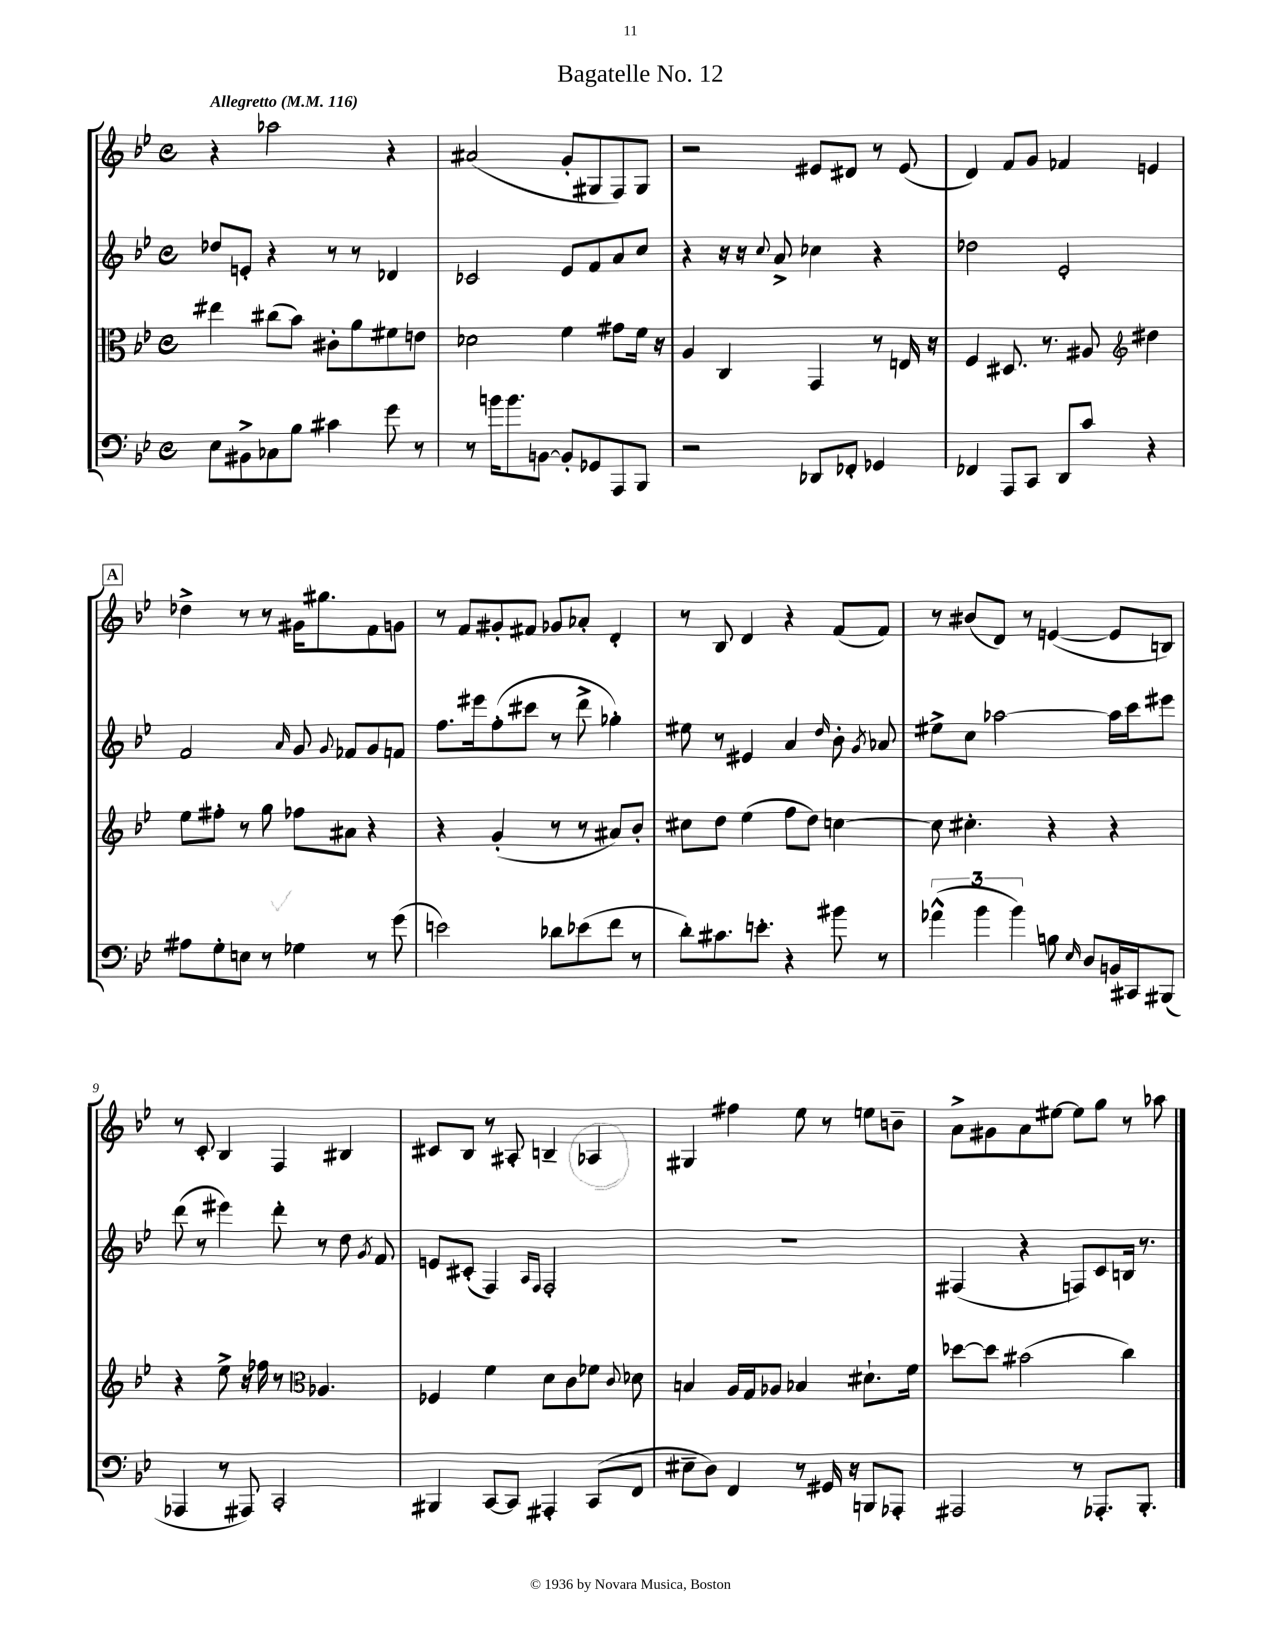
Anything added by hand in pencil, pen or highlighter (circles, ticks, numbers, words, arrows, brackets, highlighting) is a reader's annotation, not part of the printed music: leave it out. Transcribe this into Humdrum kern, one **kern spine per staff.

**kern	**kern	**kern	**kern
*part4	*part3	*part2	*part1
*staff4	*staff3	*staff2	*staff1
*clefF4	*clefC3	*clefG2	*clefG2
*k[b-e-]	*k[b-e-]	*k[b-e-]	*k[b-e-]
*M4/4	*M4/4	*M4/4	*M4/4
*met(c)	*met(c)	*met(c)	*met(c)
*MM116	*MM116	*MM116	*MM116
=1	=1	=1	=1
!	!	!	!LO:TX:a:B:t=Allegretto
8E-\L	4ee#X\	8dd-X/L	4r
8BB#X^\	.	8en'/J	.
8C-X\	(8cc#X\L	4r	2aa-X\
8B-\J	8b-\J)	.	.
4c#X\	8c#X'\L	8r	.
.	8a\	8r	.
8g\	8f#X\	4d-X/	4r
8r	8en\J	.	.
=2	=2	=2	=2
8r	2d-X\	2c-X/	(2a#X/
16bn\KL	.	.	.
8.b\	.	.	.
[8BBn\J	.	.	.
8BB'/L]	4f\	8e-/L	8g'/L
8GG-X/	.	8f/	8G#X/
8AAA/	8g#X\L	8a/	8F/)
8BBB-/J	16f\Jk	8cc/J	8G#/J
.	16r	.	.
=3	=3	=3	=3
2r	4A/	4r	2r
.	4C/	16r	.
.	.	16r	.
.	.	8qqcc/	.
.	.	8a^/	.
8DD-X/L	4GG/	4cc-X\	8e#X/L
8FF-X'/J	.	.	8d#X/J
4GG-X/	8r	4r	8r
.	16En/	.	(8e#/
.	16r	.	.
=4	=4	=4	=4
4FF-X/	4F/	2dd-X\	4d/)
8AAA/L	8.D#X/	.	8f/L
8CC/J	.	.	8g/J
.	8.r	.	.
8DD/L	.	2e-'/	4f-X/
8c/J	8A#X/	.	.
*	*clefG2	*	*
4r	4dd#X\	.	4en/
!!LO:LB:g=z
!!LO:REH:place=s1:t=A
=5	=5	=5	=5
8A#X\L	8ee-\L	2f/	4dd-X^\
8G'\	8ff#X'\J	.	.
8En\J	8r	.	8r
8r	8gg\	.	8r
.	.	16qqa/	.
4G-X\	8ff-X\L	8g/	16g#X\KL
.	.	.	8.gg#X\
.	.	8qqg/	.
.	8a#X\J	8f-X/L	.
8r	4r	8g/	8f\
(8g\	.	8fn/J	8gn\J
=6	=6	=6	=6
2en\)	4r	8.ff\L	8r
.	.	.	8f/L
.	.	16eee#X\k	.
.	(4g'/	(8ff'\	8g#X'/
.	.	8ccc#X\J	8f#X/J
8d-X\L	8r	8r	8g-X/L
(8e-X\	8r	8ddd^\	8a-X'/J
8f\J	8a#X/L)	4gg-X'\)	4d'/
8r	8b-'/J	.	.
=7	=7	=7	=7
8d'\L)	8cc#X\L	8ee#X\	8r
8.c#X\	8dd\J	8r	8B-/
.	(4ee-\	4e#X/	4d/
8.en'\J	.	.	.
4r	8ff\L	4a/	4r
.	8dd\J)	.	.
.	.	16qqdd/	.
8b#X\	[4ccn\	8b-'\	(8f/L
.	.	8qg/	.
8r	.	8a-X/	8f/J)
=8	=8	=8	=8
(6a-X^^\	8cc\]	8ee#X^\L	8r
.	4.cc#X'\	8cc\J	(8b#X/L
6b-\	.	.	.
.	.	[2aa-X\	8d/J)
6b-\)	.	.	.
.	.	.	8r
8Bn\	4r	.	([4en/
16qqE-/	.	.	.
8D/L	.	.	.
16BBn/L	4r	16aa-\LL]	8e/L]
16CC#X/J	.	16ccc\J	.
(8BBB#X/J	.	8eee#X\J	8Bn/J)
!!LO:LB:g=z
=9	=9	=9	=9
4AAA-X/	4r	(8ddd\	8r
.	.	8r	8c'/
8r	8ee-^\	4eee#X\)	4B-/
8AAA#X/)	16r	.	.
.	16ff-X\	.	.
2CC'/	8r	8ddd'\	4F/
*	*clefC3	*	*
.	4.A-X/	8r	.
.	.	8dd\	4B#X/
.	.	8qg/	.
.	.	8f/	.
=10	=10	=10	=10
4BBB#X/	4F-X/	8en/L	8c#X/L
.	.	(8c#X'/J	8B-/J
[8CC/L	4f\	4F/)	8r
8CC/J]	.	.	8A#X'/
.	.	16qqA/LL	.
.	.	16qqF/JJ	.
4AAA#X'/	8d\L	2F'/	4Bn~/
.	8c\	.	.
(8CC/L	8f-X\J	.	4A-X/
.	8qqc/	.	.
8FF/J	8d-X\	.	.
=11	=11	=11	=11
8E#X~\L	4Bn/	1r	4G#X/
8D\J)	.	.	.
4FF/	16A/LL	.	4ff#X\
.	16G/J	.	.
.	8A-X/J	.	.
8r	4B-X/	.	8ee-\
16GG#X/	.	.	8r
16r	.	.	.
8BBBn/L	8.d#X`\L	.	8een\L
8AAA-X'/J	.	.	8bn~\J
.	16f\Jk	.	.
=12	=12	=12	=12
2AAA#X/	[8dd-X\L	(4F#X/	8a^\L
.	8dd-\J]	.	8g#X\
.	(2b#X\	4r	8a\
.	.	.	[8ee#X\J
8r	.	8Fn/L)	8ee#\L]
8.AAA-X'/L	.	8c/	8gg\J
.	4cc\)	16Bn/Jk	8r
8.BBB-'/J	.	8.r	.
.	.	.	8aa-X\
==	==	==	==
*-	*-	*-	*-
